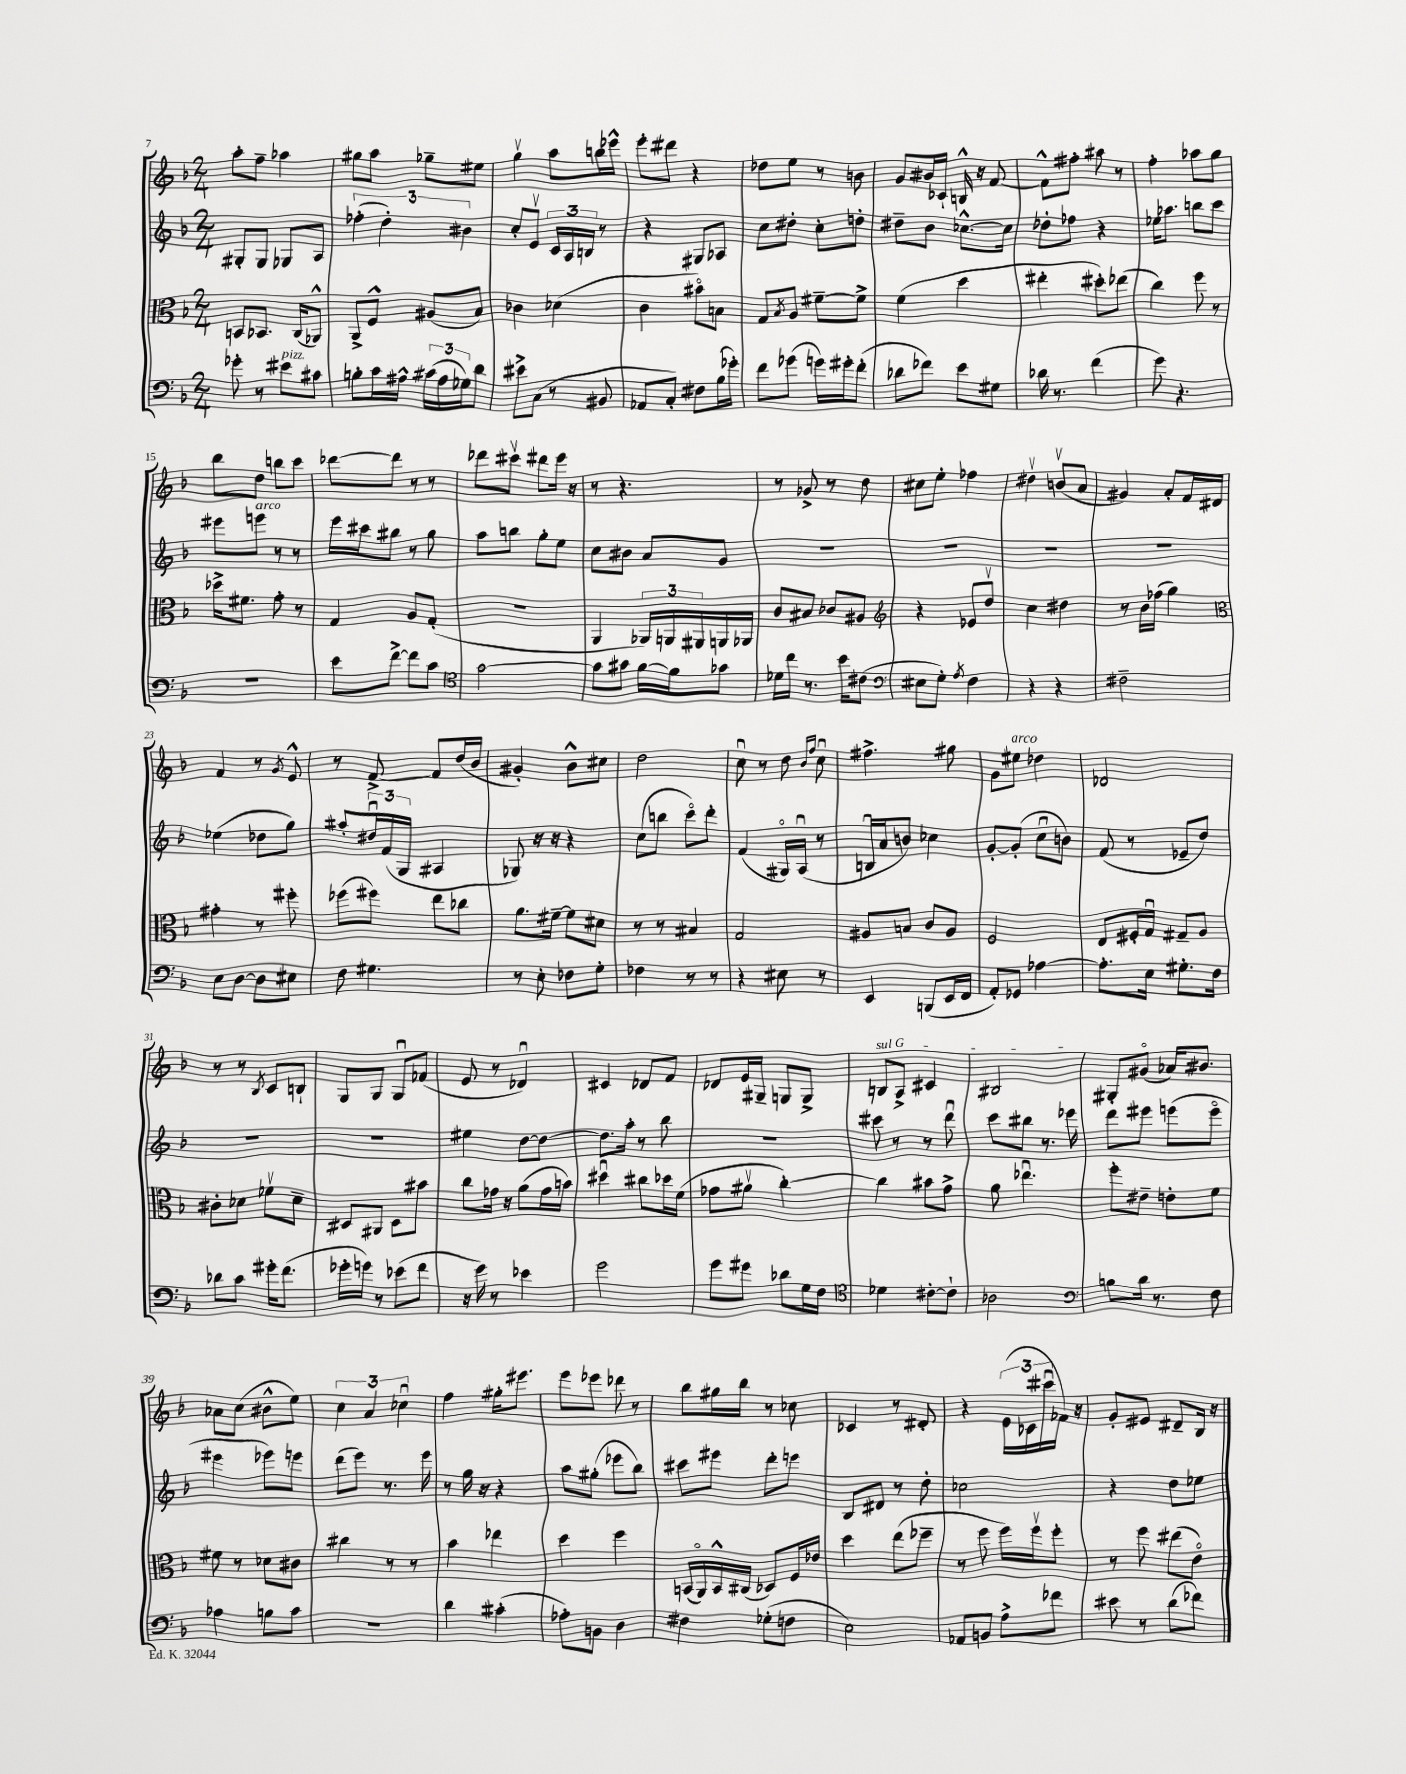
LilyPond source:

<<
\new StaffGroup <<
\new Staff = "s0" {
    \clef treble \key f \major \numericTimeSignature \time 2/4
    a''8-. f''8-- aes''4 |
    gis''8 a''8 ges''8-- eis''8 |
    g''4\upbow a''8 b''16 ees'''16-^ |
    e'''8-. dis'''8 r4 |
    des''8 e''8 r8 b'8 |
    g'8 bis'16 ces'16-! b16-^ r16 f'8~ |
    f'8-^ fis''8-. ais''8 r8 |
    f''4-. aes''8 g''8 |
    bes''8 d''8 b''8 c'''8 |
    des'''8~ des'''8 r8 r8 |
    des'''8 cis'''8\upbow dis'''8 e'''16 r16 |
    r8 r4. |
    r8 ges'8-> r8 d''8 |
    cis''8 e''8-. fes''4 |
    dis''4\upbow b'8\upbow( a'8 |
    gis'4) a'8-. f'16 dis'16 |
    f'4 r8 \acciaccatura { g'8 } e'8-^ |
    r8 f'8~-> f'8 d''16( bes'16 |
    gis'4-.) bes'8-^ cis''8 |
    d''2 |
    c''8\downbow r8 d''8 \grace { bes'16 f''16 } c''8\downbow |
    fis''4.-> gis''8 |
    g'8 eis''8^\markup { \italic "arco" } des''4 |
    des'2 |
    r8 r8 \acciaccatura { bes8 } c'8 b8-! |
    g8 g8 g8\downbow fes'8( |
    e'8 r8 des'4\downbow) |
    cis'4 des'8 f'8 |
    des'8 e'16 gis16-- g8 g8-> |
    \once \override TextSpanner.bound-details.left.text = \markup { \italic "sul G" } b8\startTextSpan a8-> cis'4 |
    bis2\stopTextSpan |
    gis8-. gis'8\flageolet( aes'16) bis'8. |
    aes'8 c''8( bis'8-^ e''8) |
    \tuplet 3/2 { c''4 a'4 ces''4\downbow } |
    f''4 gis''16-. eis'''8. |
    e'''8 ees'''8 des'''8 r8 |
    bes''8 gis''16 bes''16 r8 ces''8 |
    ces'4 r8 dis'8-. |
    r4 \tuplet 3/2 { e'16( ces'16 cis'''16\downbow } fes'16) r16 |
    g'8-. eis'8 dis'8-- bes16 r16 \bar "|." |
}
\new Staff = "s1" {
    \clef treble \key f \major \numericTimeSignature \time 2/4
    gis8-. gis8 ges8 a8 |
    \tuplet 3/2 { fes''4-.( d''4-.) bis'4 } |
    c''8-. e'8\upbow \tuplet 3/2 { c'16 a16 b16 } r8 |
    r4 gis8 aes8 |
    c''8 dis''8-. c''8-. d''8-. |
    dis''8-- bes'8 ces''8.~-^ ces''16 |
    des''8-. fes''8 r4 |
    ees''16 aes''8. b''8 c'''8 |
    eis'''8 e'''8^\markup { \italic "arco" } r8 r8 |
    e'''16 cis'''16 bis''8 r8 g''8 |
    a''8 b''8 g''8-. e''8 |
    c''8 bis'8 a'8 g'8 |
    R2 |
    R2 |
    R2 |
    R2 |
    ees''4( des''8 g''8) |
    ais''8-. \tuplet 3/2 { dis''16\downbow f'16( g16 } ais4 |
    ges8) r16 r16 r4 |
    c''8( b''8 c'''8\flageolet) d'''8-. |
    f'4( gis16\flageolet) a16\downbow( r8 |
    b16\downbow a'16 b'8) ces''4 |
    g'8~-. g'8-.( c''8\downbow b'8) |
    f'8( r8 ees'8-- d''8) |
    r2 |
    R2 |
    eis''4 d''8~ d''8~ |
    d''8. a''16-. r8 bes''8 |
    r2 |
    cis'''8 r8 r8 d'''8\downbow |
    c'''8 bis''8 r8. ees'''16 |
    d'''8 eis'''8 e'''8( e'''8\flageolet |
    eis'''4 ees'''8) e'''8 |
    d'''8( e'''8) r8. e'''16 |
    r8 g''16 r16 r4 |
    a''8 gis''8-.( ees'''8 bes''8) |
    cis'''8 eis'''8 d'''8-. e'''8 |
    bes8 dis'8 r8 d''8-. |
    ces''2 |
    r4 d''8 ees''8 \bar "|." |
}
\new Staff = "s2" {
    \clef alto \key f \major \numericTimeSignature \time 2/4
    b,8 bes,8. c16( aes,8-^) |
    a,8-> f8-^ ais8( bes8) |
    ces'4 des'4( |
    c'4 bis'8\flageolet) b8 |
    g8 \acciaccatura { bes8 } a8 fis'8~-- fis'8-> |
    f'4( d''4 |
    eis''4-. dis''8-.) ees''8( |
    c''4) f''8 r8 |
    des''16-> fis'8. g'8-. r8 |
    g4 a8 g8-.( |
    R2 |
    a,4 \tuplet 3/2 { aes,16) a,16 ais,16 } a,16 aes,16 |
    c'8 bis8 ces'8 ais8 |
    \clef treble r4 ees'8 d''8\upbow |
    c''4 dis''4 |
    r8 bes'16 fes''16( g''4) |
    \clef alto gis'4-. r8 fis''8-. |
    fes''8( fis''8) e''8 ces''8 |
    a'8. fis'16~-- fis'8 dis'8 |
    r8 r8 bis4 |
    g2 |
    ais8 b8 c'8 ais8 |
    f2 |
    e8 fis16-. g16\downbow gis8-- a8 |
    cis'8-. des'8 fes'8\upbow des'8-- |
    dis8 ais,8 dis8 bis'8 |
    c''8 ges'16 r16 a'8( ges'16 b'16) |
    dis''4\downbow cis''8 des''16 f'16( |
    ges'8 ais'8\upbow c''4~-.) |
    c''4 bis'8 g'8-> |
    a'8 ees''4.\downbow |
    f''8-. eis'8-- e'8-. f'8 |
    fis'8 r8 des'8 cis'8 |
    cis''4 r8 r8 |
    bes'4 ees''4 |
    d''4 f''4 |
    b,16( a,16\flageolet) b,16-^ cis16( des8) f16 ees'16 |
    d''4 e''8( fes''8-- |
    r8 f''8 f''16) f''16\upbow f''8-. |
    r8 f''8 eis''8( e'8\flageolet) \bar "|." |
}
\new Staff = "s3" {
    \clef bass \key f \major \numericTimeSignature \time 2/4
    ges'8-. r8 eis'8^\markup { \italic "pizz." } cis'8 |
    b8-. c'16 ais16-^ \tuplet 3/2 { cis'16( ais16 ges16) } d'8 |
    eis'8-> c8( r8 bis,8 |
    aes,8 c8-.) fis8 bes16( ges'16-.) |
    f'8 ges'8( g'16) gis'16-. f'8-.( |
    des'8 fes'8) e'8 gis8 |
    des'16 r8. f'4( |
    g'8) r4. |
    r2 |
    e'8 f'8~-> f'8 c'8 |
    \clef tenor g'2~ |
    g'8 gis'8 f'16~ f'16 ges'8 |
    des'16 c''16 r8. bes'16 cis'8( |
    \clef bass eis8 g8-.) \acciaccatura { a8 } f4 |
    r4 r4 |
    fis2-- |
    e8 d8~ d8 eis8 |
    f8 gis4. |
    r8 e8-. fes8 g8-. |
    fes4 r8 r8 |
    r4 eis8 r8 |
    e,4 b,,8( e,16 f,16 |
    a,8-.) ges,8 aes4~ |
    aes8.-. e16 gis8.-. f16 |
    des'8 c'8 gis'16-. f'8.( |
    ges'16-. g'16) r8 ees'8( f'8 |
    r16 g'16) r8 ees'4 |
    g'2 |
    g'8 gis'8 des'8 g16 f16 |
    \clef tenor des'4 cis'8~-. cis'8-! |
    aes2 |
    \clef bass b8 d'16 r8. f8 |
    aes4 b8 c'8 |
    R2 |
    d'4 cis'4-.( |
    aes8-.) b,8 d4 |
    fis4 ges8-.( f8 |
    e2) |
    aes,8 b,8 a8-> fes'8 |
    eis'8 r8 d'8( fes'8) \bar "|." |
}
>>
>>
\layout { \context { \Score currentBarNumber = #7 } }
